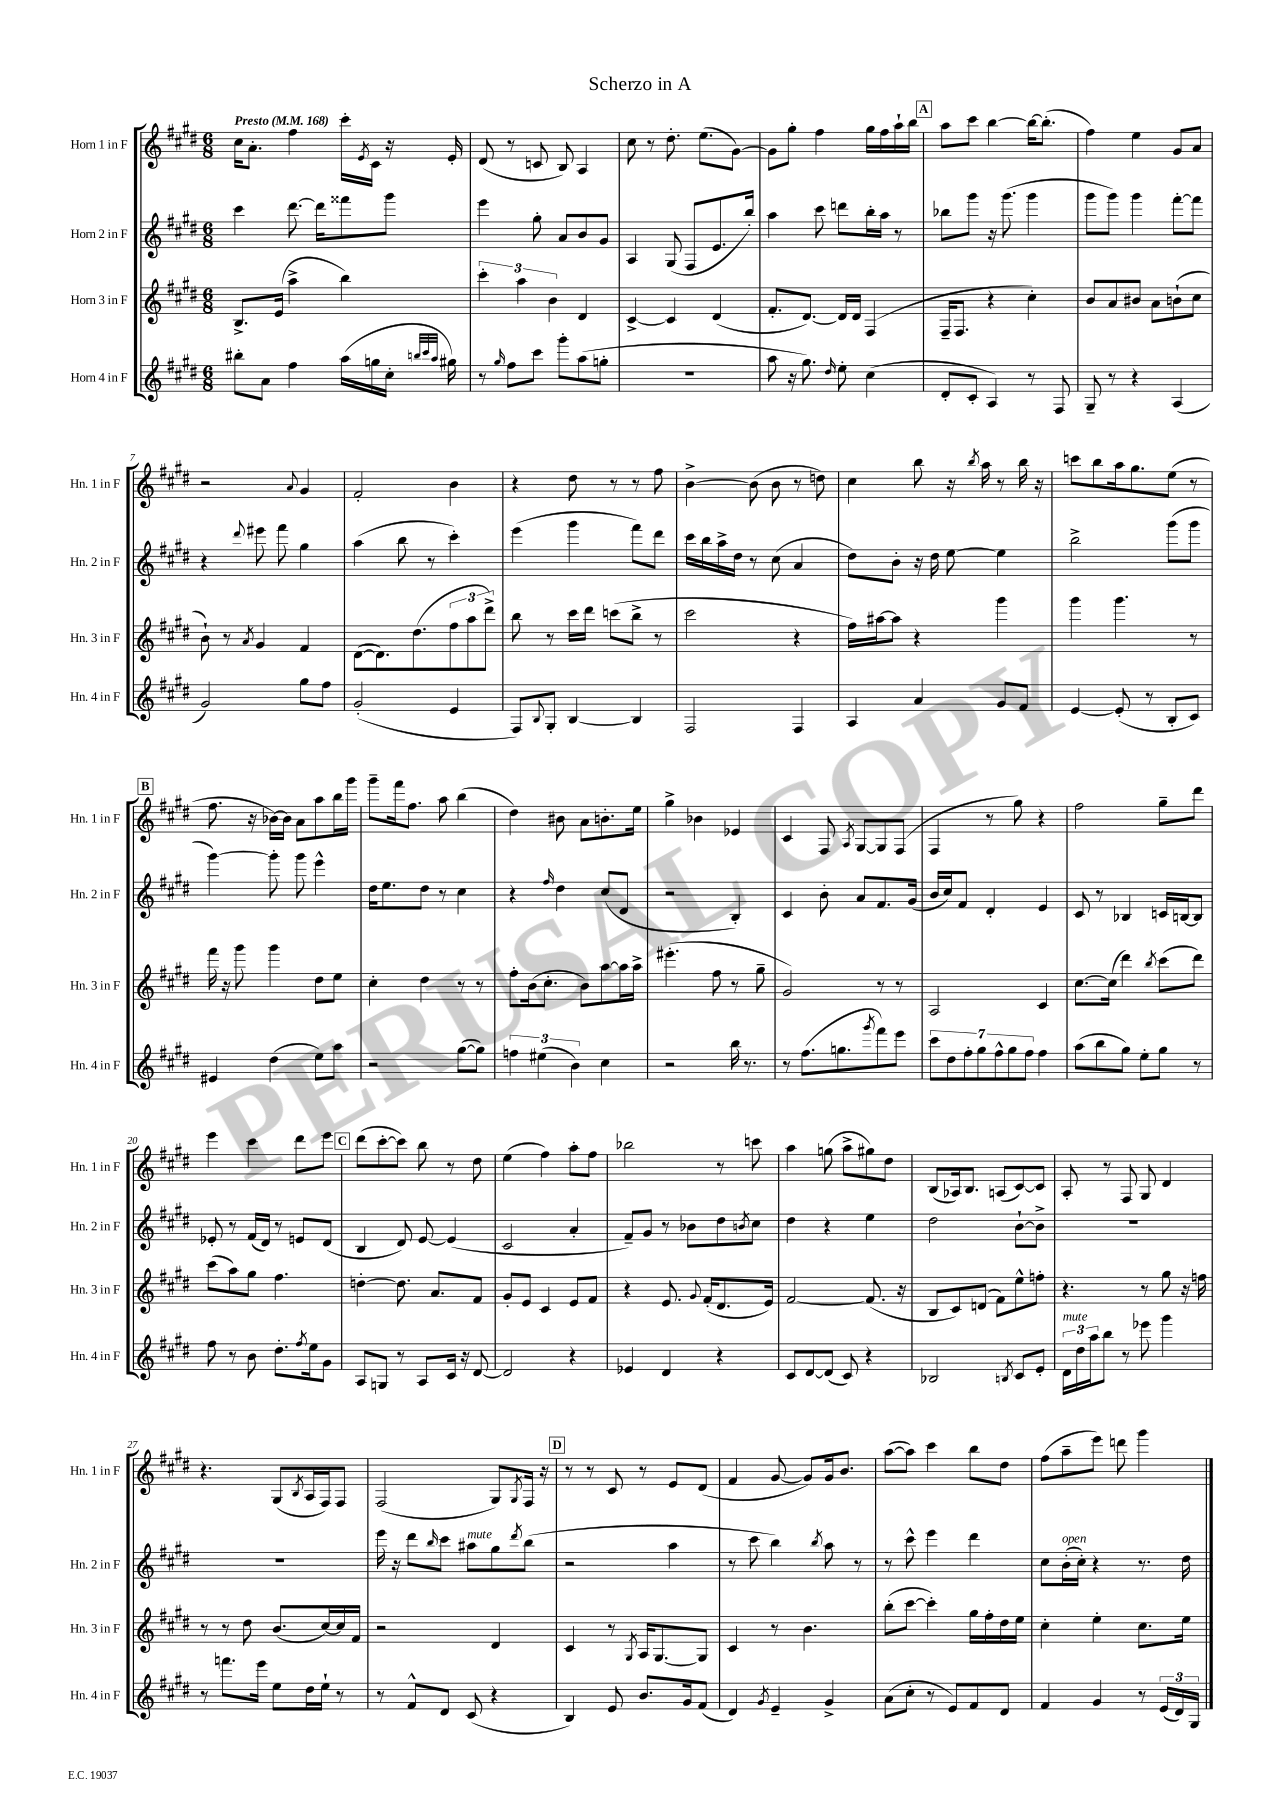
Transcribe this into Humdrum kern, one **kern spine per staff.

**kern	**kern	**kern	**kern
*staff4	*staff3	*staff2	*staff1
*clefG2	*clefG2	*clefG2	*clefG2
*k[f#c#g#d#]	*k[f#c#g#d#]	*k[f#c#g#d#]	*k[f#c#g#d#]
*M6/8	*M6/8	*M6/8	*M6/8
*MM168	*MM168	*MM168	*MM168
8bb#'	8.B^	4ccc#	16cc#
.	.	.	8.a'
8a	.	.	.
.	(16e	.	.
4ff#	4aa^	[8.ddd#	4ff#
.	.	16ddd#]	.
(16aa	4bb)	8fff##	16ccc#'
.	.	.	8qe
16gg	.	.	16c#
16cc#'	.	8ggg#	16r
32qqbb	.	.	.
32qqccc#	.	.	.
32qqaa	.	.	.
16gg#)	.	.	16e'
=	=	=	=
8r	6ccc#'	4eee	(8d#
16qqgg#	.	.	.
8ff#	.	.	8r
.	6aa	.	.
8ccc#	.	8gg#'	8c
.	6b	.	.
8ggg#'	.	8a	8B)
(8aa	4d#	8b	4A
8gg'	.	8g#	.
=	=	=	=
2.r	[4c#^	4A	8cc#
.	.	.	8r
.	4c#]	(8G#	8.dd#'
.	.	8F#	.
.	.	.	(8.ee
.	(4d#	8.e	.
.	.	.	[8g#)
.	.	16bb')	.
=	=	=	=
8aa	8.f#'	4aa	8g#]
16r	.	.	8gg#'
8.gg#)	[8.d#)	.	.
.	.	8ccc#	4ff#
16qqdd#	.	.	.
8ee'	16d#]	8ddd	.
.	16d#	.	.
(4cc#	(4F#	16bb'	16gg#
.	.	16aa	16ff#
.	.	8r	16aa`
.	.	.	16bb
=	=	=	=
8d#'	16F#~	8bb-	8aa
.	8.F#	.	.
8c#'	.	8ggg#	8ccc#
4A)	4r	16r	[4bb
.	.	(8.ggg#	.
8r	4cc#')	4ggg#	16bb_
.	.	.	(8.bb']
8F#	.	.	.
=	=	=	=
8G#~	8b	8ggg#	4ff#)
8r	8a	8ggg#)	.
4r	8b#	4ggg#	4ee
.	8a	.	.
(4A	(8b`	[8fff#'	8g#
.	8cc#	8fff#]	8a
=	=	=	=
2g#)	8b`)	4r	2r
.	8r	.	.
.	8qa	8qqddd#	.
.	4g#	8eee#	.
.	.	8fff#	.
.	.	.	8qqa
8gg#	4f#	4gg#	4g#
8ff#	.	.	.
=	=	=	=
(2g#'	([8d#	(4aa	2f#'
.	8.d#])	.	.
.	.	8bb	.
.	(8.dd#	.	.
.	.	8r	.
4e	12ff#	4ccc#')	4b
.	12aa	.	.
.	12ddd#^)	.	.
=	=	=	=
8F#)	8bb	(4eee	4r
8qqB	.	.	.
8G#'	8r	.	.
[4B	16ccc#	4ggg#	8dd#
.	16ddd#	.	.
.	(8ccc	.	8r
4B]	8bb^	8fff#)	8r
.	8r	8ddd#	8ff#
=	=	=	=
2F#	2ccc#	16ccc#	[4b^
.	.	16bb	.
.	.	16aa^	.
.	.	16dd#	.
.	.	8r	(8b]
.	.	(8cc#	8b
4F#	4r	4a	8r
.	.	.	8dd)
=	=	=	=
4A	16ff#)	8dd#)	4cc#
.	[16aa#	.	.
.	8aa#]	8b'	.
4a	4r	16r	8bb
.	.	16dd#	.
.	.	[8ee	16r
.	.	.	8qbb
.	.	.	16aa
8g#	4ggg#	4ee]	8r
8f#	.	.	16bb
.	.	.	16r
=	=	=	=
[4e	4ggg#	2bb^	8ccc
.	.	.	8bb
(8e']	4.ggg#	.	16aa
.	.	.	8.gg#
8r	.	.	.
8B'	.	(8ggg#	(8ee
8c#)	8r	8ggg#	8r
=	=	=	=
4e#	16fff#	[4ggg#)	8.ff#
.	16r	.	.
.	8ggg#	.	.
.	.	.	16r
(4dd#	4ggg#	8ggg#']	[16b-)
.	.	.	16b-]
.	.	8ggg#	8a
8ee)	8dd#	4eee^^	8aa
8aa	8ee	.	16bb
.	.	.	16ggg#
=	=	=	=
2r	4cc#'	16dd#	8ggg#~
.	.	8.ee	.
.	.	.	16fff#
.	.	.	8.ff#
.	4dd#	8dd#	.
.	.	8r	8aa
([8gg#	8r	4cc#	(4bb
8gg#])	8r	.	.
=	=	=	=
6ff	8ff#'	4r	4dd#)
.	(16b	.	.
(6ee#	.	.	.
.	8.cc#'	.	.
.	.	16qqff#	.
.	.	4dd#	8b#
6b)	.	.	.
.	8b)	.	8a
4cc#	[8aa	(8cc#	8.b'
.	16aa]	8d#	.
.	16aa^	.	16ee
=	=	=	=
2r	(4.eee#'	2r	4gg#^
.	.	.	4b-
.	8ff#	.	.
16bb	8r	4B')	4e-
8.r	.	.	.
.	8gg#~	.	.
=	=	=	=
8r	2g#)	4c#	4c#
(8.ff#	.	.	.
.	.	8b'	8F#
8.gg	.	.	.
.	.	.	8qA
.	.	8a	[8G#
8qggg#	.	.	.
8fff#)	8r	8.f#	8G#]
8eee	8r	.	(8F#
.	.	(16g#	.
=	=	=	=
14ccc#	2A	16b	4F#
.	.	16cc#)	.
14dd#	.	.	.
.	.	8f#	.
14ff#'	.	.	.
14gg#	.	.	.
.	.	4d#'	8r
14ff#^^	.	.	.
14gg#	.	.	.
.	.	.	8gg#)
14ff#	.	.	.
4ff#	4c#	4e	4r
=	=	=	=
(8aa	[8.cc#	8c#	2ff#
8bb	.	8r	.
.	(16cc#]	.	.
8gg#)	4ddd#)	4B-	.
8ee'	.	.	.
.	8qbb	.	.
8gg#	(8ccc#	16c	8gg#~
.	.	[16B	.
8r	8ddd#)	8B]	8ddd#
=	=	=	=
8ff#	(8ccc#	8e-'	4eee
8r	8aa)	8r	.
8b	8gg#	(16f#	4ccc#
.	.	16d#)	.
8.dd#'	4.ff#	8r	.
.	.	8e	8ddd#
8qff#	.	.	.
16ee	.	.	.
8g#	.	(8d#	8eee
=	=	=	=
8A	[4dd'	4B	(8ddd#
8G	.	.	[8ccc#'
8r	8.dd]	8d#)	8ccc#])
8A	.	[8e	8bb
.	8.a	.	.
16c#	.	(4e]	8r
16r	.	.	.
[8d#	8f#	.	8dd#
=	=	=	=
2d#]	8g#'	2c#	(4ee
.	8e	.	.
.	4c#	.	4ff#)
4r	8e	4a'	8aa'
.	8f#	.	8ff#
=	=	=	=
4e-	4r	8f#~)	2bb-
.	.	8g#	.
4d#	8.e	8r	.
.	.	8b-	.
.	8qqg#	.	.
.	(16f#'	.	.
4r	8.d#	8dd#	8r
.	.	8qb	.
.	.	8cc#	8ccc
.	16e)	.	.
=	=	=	=
8c#	[2f#	4dd#	4aa
[8d#	.	.	.
(8d#]	.	4r	(8gg
8c#)	.	.	8aa^
4r	(8.f#]	4ee	8gg#)
.	.	.	8dd#
.	16r	.	.
=	=	=	=
2B-	8B	2dd#	(8B
.	8c#)	.	16A-)
.	.	.	8.B
.	(8d	.	.
.	8f#)	.	(8A
8qB	.	.	.
8c#	8ee^^	[8b`	[8c#)
8e'	8ff'	8b^]	8c#]
=	=	=	=
24d#	4.r	2.r	8A'
24dd#	.	.	.
24aa	.	.	.
8bb	.	.	8r
8r	.	.	8F#
8eee-	8r	.	8G#
4ggg#	8gg#	.	4d#
.	16r	.	.
.	16ff	.	.
=	=	=	=
8r	8r	2.r	4.r
8.fff	8r	.	.
.	8dd#	.	.
16eee	.	.	.
8ee	(8.b	.	(8G#
.	.	.	8qB
16dd#	.	.	16A
16ee`	[16cc#)	.	16F#)
8r	16cc#]	.	8F#
.	16f#	.	.
=	=	=	=
8r	2r	16eee	(2F#
.	.	16r	.
8f#^^	.	8ddd#	.
.	.	16qqbb	.
8d#	.	8ccc#	.
(8c#	.	8aa#	.
4r	4d#	8gg#	8G#)
.	.	8qddd#	8qG#
.	.	(8bb	16F#
.	.	.	16r
=	=	=	=
4B)	4c#	2r	8r
.	.	.	8r
8e	8r	.	8c#
.	8qG#	.	.
8.b	16A	.	8r
.	[8.G#	.	.
.	.	4aa	8e
16g#	.	.	.
(8f#	8G#]	.	(8d#
=	=	=	=
4d#)	4c#	8r	4f#
.	.	8ccc#	.
8qg#	.	.	.
4e~	8r	4bb)	[8g#
.	4.b	.	8g#])
.	.	8qbb	.
4g#^	.	8aa	16g#
.	.	.	8.b
.	.	8r	.
=	=	=	=
(8a	(8bb'	8r	([8aa
8cc#'	[8ccc#	8ccc#^^	8aa])
8r	4ccc#'])	4eee	4ccc#
8e)	.	.	.
8f#	16gg#	4ddd#	8bb
.	16ff#'	.	.
8d#	16dd#	.	8dd#
.	16ee	.	.
=	=	=	=
4f#	4cc#'	8cc#	(8ff#
.	.	(16b'	8aa~
.	.	16cc#')	.
4g#	4ee'	4r	8eee)
.	.	.	8ddd
8r	8.cc#	8.r	4ggg#
(24e	.	.	.
24d#)	.	.	.
.	16ee	16dd#	.
24G#	.	.	.
==	==	==	==
*-	*-	*-	*-
